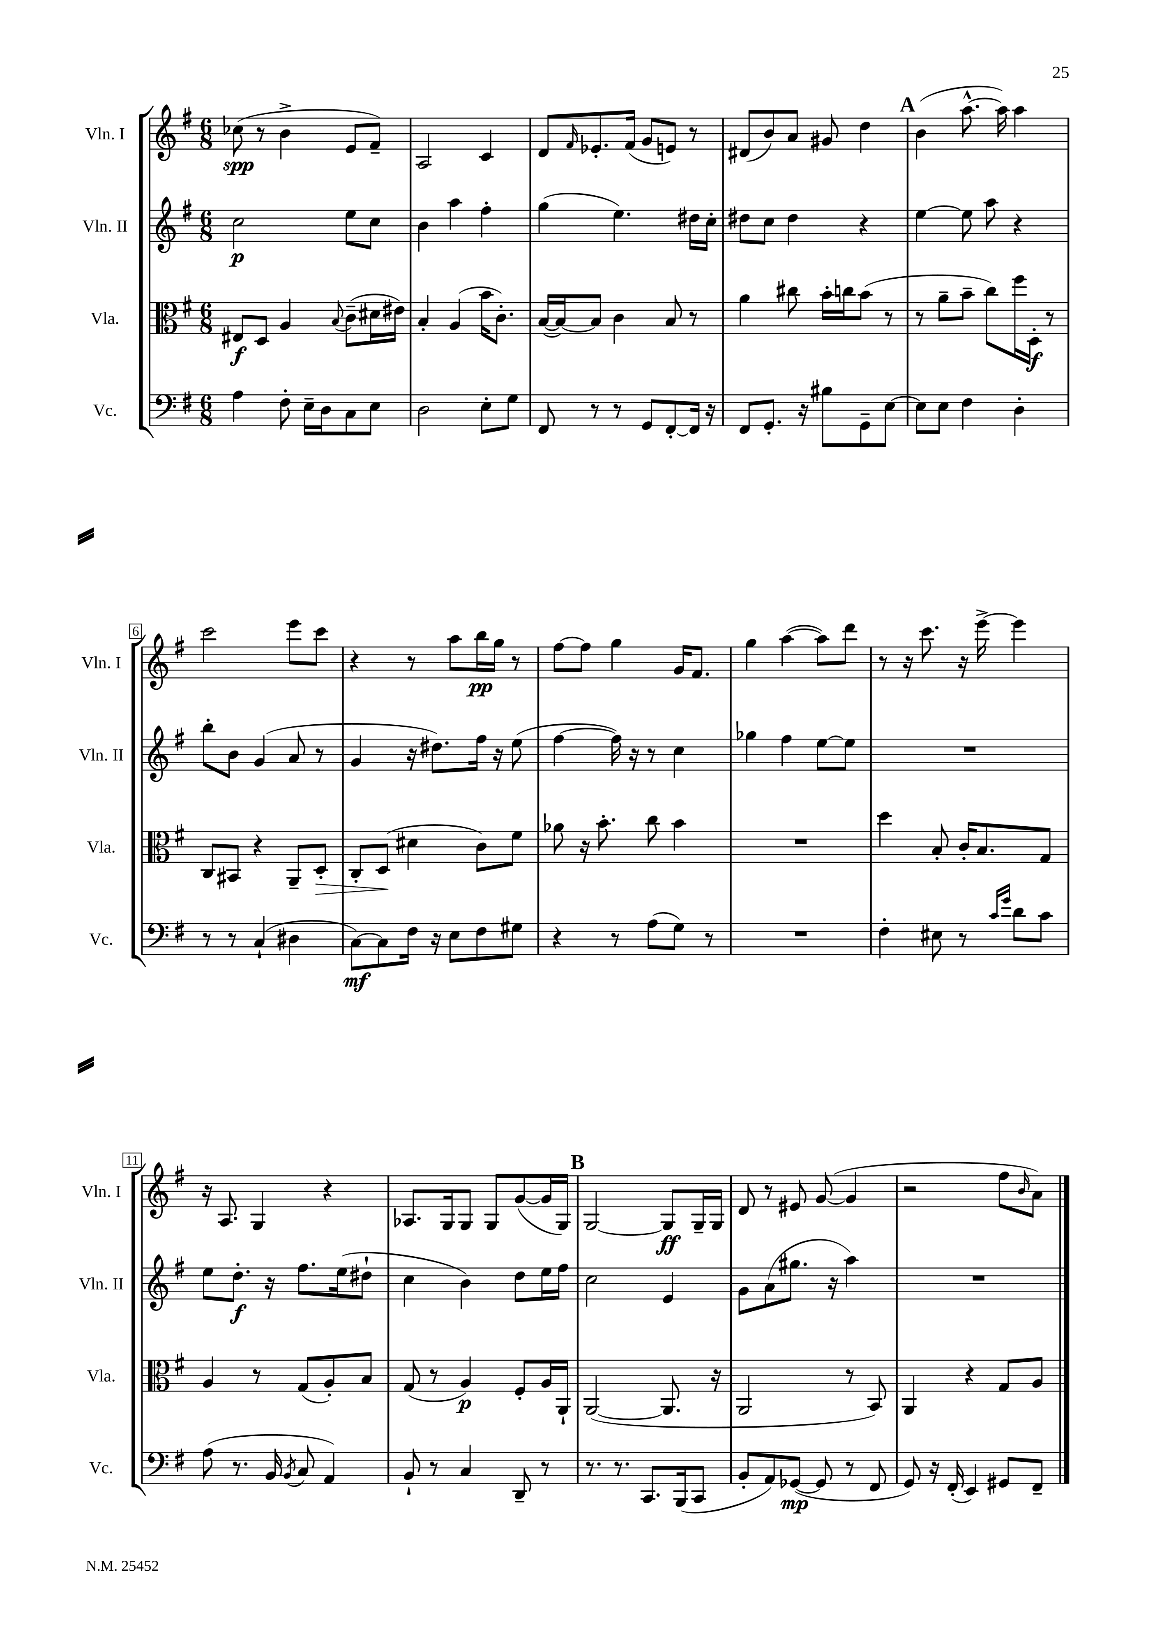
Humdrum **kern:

**kern	**dynam	**kern	**dynam	**kern	**dynam	**kern	**dynam
*part4	*part4	*part3	*part3	*part2	*part2	*part1	*part1
*staff4	*staff4	*staff3	*staff3	*staff2	*staff2	*staff1	*staff1
*I"Vc.	*	*I"Vla.	*	*I"Vln. II	*	*I"Vln. I	*
*I'Vc.	*	*I'Vla.	*	*I'Vln. II	*	*I'Vln. I	*
*clefF4	*	*clefC3	*	*clefG2	*	*clefG2	*
*k[f#]	*	*k[f#]	*	*k[f#]	*	*k[f#]	*
*M6/8	*	*M6/8	*	*M6/8	*	*M6/8	*
=1	=1	=1	=1	=1	=1	=1	=1
4A\	.	8E#X/L	f	2cc\	p	(8cc-X\	spp
.	.	8D/J	.	.	.	8r	.
8F#'\	.	4A/	.	.	.	4b^\	.
16E~\LL	.	.	.	.	.	.	.
16D\J	.	.	.	.	.	.	.
.	.	8qqB/	.	.	.	.	.
8C\	.	(8c~\L	.	8ee\L	.	8e/L	.
8E\J	.	16d#X\L	.	8cc\J	.	8f#~/J)	.
.	.	16e#X\JJ)	.	.	.	.	.
=2	=2	=2	=2	=2	=2	=2	=2
2D\	.	4B'/	.	4b\	.	2A/	.
.	.	(4A/	.	4aa\	.	.	.
8E'\L	.	16b\KL	.	4ff#'\	.	4c/	.
.	.	8.c'\J)	.	.	.	.	.
8G\J	.	.	.	.	.	.	.
=3	=3	=3	=3	=3	=3	=3	=3
8FF#/	.	([16B/LL	.	(4gg\	.	8d/L	.
.	.	16B/J_)	.	.	.	.	.
.	.	.	.	.	.	16qqf#/	.
8r	.	8B/J]	.	.	.	8.e-X'/	.
8r	.	4c\	.	4.ee\)	.	.	.
.	.	.	.	.	.	(16f#/Jk	.
8GG/L	.	.	.	.	.	8g/L	.
[8FF#'/	.	8B/	.	.	.	8en/J)	.
16FF#/Jk]	.	8r	.	16dd#X\LL	.	8r	.
16r	.	.	.	16cc'\JJ	.	.	.
=4	=4	=4	=4	=4	=4	=4	=4
8FF#/L	.	4a\	.	8dd#X\L	.	(8d#X/L	.
8.GG'/J	.	.	.	8cc\J	.	8b/)	.
.	.	8cc#X\	.	4dd#\	.	8a/J	.
16r	.	.	.	.	.	.	.
8B#X\L	.	16b'\LL	.	.	.	8g#X/	.
.	.	16ccn\J	.	.	.	.	.
8GG~\	.	(8b\J	.	4r	.	4dd\	.
[8E\J	.	8r	.	.	.	.	.
!!LO:REH:place=s1:t=A
=5	=5	=5	=5	=5	=5	=5	=5
8E\L]	.	8r	.	[4ee\	.	(4b\	.
8E\J	.	8a~\L	.	.	.	.	.
4F#\	.	8b~\J	.	8ee\]	.	[8.aa^^\	.
.	.	8cc\L)	.	8aa\	.	.	.
.	.	.	.	.	.	16aa\])	.
4D'\	.	16ff#\L	.	4r	.	4aa\	.
.	.	16D'\JJ	f	.	.	.	.
.	.	8r	.	.	.	.	.
!!LO:LB:g=z
=6	=6	=6	=6	=6	=6	=6	=6
8r	.	8C/L	.	8bb'\L	.	2ccc\	.
8r	.	8BB#X/J	.	8b\J	.	.	.
(4C`/	.	4r	.	(4g/	.	.	.
4D#X\	.	8AA~/L	.	8a/	.	8eee\L	.
!	!	!	!LO:HP:b	!	!	!	!
.	.	8D'/J	>	8r	.	8ccc\J	.
=7	=7	=7	=7	=7	=7	=7	=7
[8C\L)	mf	8C'/L	.	4g/	.	4r	.
8C\]	.	(8D/J	.	.	.	.	.
16F#\Jk	.	4d#X\	]	16r	.	8r	.
16r	.	.	.	8.dd#X\L)	.	.	.
8E\L	.	.	.	.	.	8aa\L	.
8F#\	.	8c\L)	.	16ff#\Jk	.	16bb\L	pp
.	.	.	.	16r	.	16gg\JJ	.
8G#X\J	.	8f#\J	.	(8ee\	.	8r	.
=8	=8	=8	=8	=8	=8	=8	=8
4r	.	8a-X\	.	[4ff#\	.	[8ff#\L	.
.	.	16r	.	.	.	8ff#\J]	.
.	.	8.b'\	.	.	.	.	.
8r	.	.	.	16ff#\])	.	4gg\	.
.	.	.	.	16r	.	.	.
(8A\L	.	8cc\	.	8r	.	.	.
8G\J)	.	4b\	.	4cc\	.	16g/KL	.
.	.	.	.	.	.	8.f#/J	.
8r	.	.	.	.	.	.	.
=9	=9	=9	=9	=9	=9	=9	=9
2.r	.	2.r	.	4gg-X\	.	4gg\	.
.	.	.	.	4ff#\	.	([4aa\	.
.	.	.	.	[8ee\L	.	8aa\L])	.
.	.	.	.	8ee\J]	.	8ddd\J	.
=10	=10	=10	=10	=10	=10	=10	=10
4F#'\	.	4dd\	.	2.r	.	8r	.
.	.	.	.	.	.	16r	.
.	.	.	.	.	.	8.ccc\	.
8E#X\	.	8B'/	.	.	.	.	.
8r	.	16c'/KL	.	.	.	16r	.
.	.	8.B/	.	.	.	[16eee^\	.
16qqc/LL	.	.	.	.	.	.	.
16qqg/JJ	.	.	.	.	.	.	.
8d\L	.	.	.	.	.	4eee\]	.
8c\J	.	8G/J	.	.	.	.	.
!!LO:LB:g=z
=11	=11	=11	=11	=11	=11	=11	=11
(8A\	.	4A/	.	8ee\L	.	16r	.
.	.	.	.	.	.	8.A/	.
8.r	.	.	.	8.dd'\J	f	.	.
.	.	8r	.	.	.	4G/	.
16BB/	.	.	.	16r	.	.	.
8qBB/	.	.	.	.	.	.	.
8C/	.	(8G/L	.	8.ff#\L	.	.	.
4AA/)	.	8A'/)	.	.	.	4r	.
.	.	.	.	(16ee\k	.	.	.
.	.	8B/J	.	8dd#X`\J	.	.	.
=12	=12	=12	=12	=12	=12	=12	=12
8BB`/	.	(8G/	.	4cc\	.	8.A-X/L	.
8r	.	8r	.	.	.	.	.
.	.	.	.	.	.	16G/k	.
4C/	.	4A/)	p	4b\)	.	8G/J	.
.	.	.	.	.	.	8G/L	.
8DD~/	.	8F#'/L	.	8dd\L	.	([8g/	.
8r	.	16A/L	.	16ee\L	.	16g/L]	.
.	.	16AA`/JJ	.	16ff#\JJ	.	16G/JJ)	.
!!LO:REH:place=s1:t=B
=13	=13	=13	=13	=13	=13	=13	=13
8.r	.	([2AA/	.	2cc\	.	[2G/	.
8.r	.	.	.	.	.	.	.
8.CC/L	.	.	.	.	.	.	.
.	.	8.AA/]	.	4e/	.	8G/L]	ff
(16BBB/k	.	.	.	.	.	.	.
8CC/J	.	.	.	.	.	16G~/L	.
.	.	16r	.	.	.	16G/JJ	.
=14	=14	=14	=14	=14	=14	=14	=14
8BB'/L	.	2AA/	.	8g\L	.	8d/	.
8AA/)	.	.	.	(8a\	.	8r	.
([8GG-X/J	mp	.	.	8.gg#X\J	.	8e#X/	.
8GG-/]	.	.	.	.	.	([8g/	.
.	.	.	.	16r	.	.	.
8r	.	8r	.	4aa\)	.	4g/]	.
8FF#/	.	8BB/)	.	.	.	.	.
=15	=15	=15	=15	=15	=15	=15	=15
8GG/)	.	4AA/	.	2.r	.	2r	.
16r	.	.	.	.	.	.	.
(16FF#'/	.	.	.	.	.	.	.
4EE/)	.	4r	.	.	.	.	.
8GG#X/L	.	8G/L	.	.	.	8ff#\L	.
.	.	.	.	.	.	16qqb/	.
8FF#~/J	.	8A/J	.	.	.	8a\J)	.
==	==	==	==	==	==	==	==
*-	*-	*-	*-	*-	*-	*-	*-
